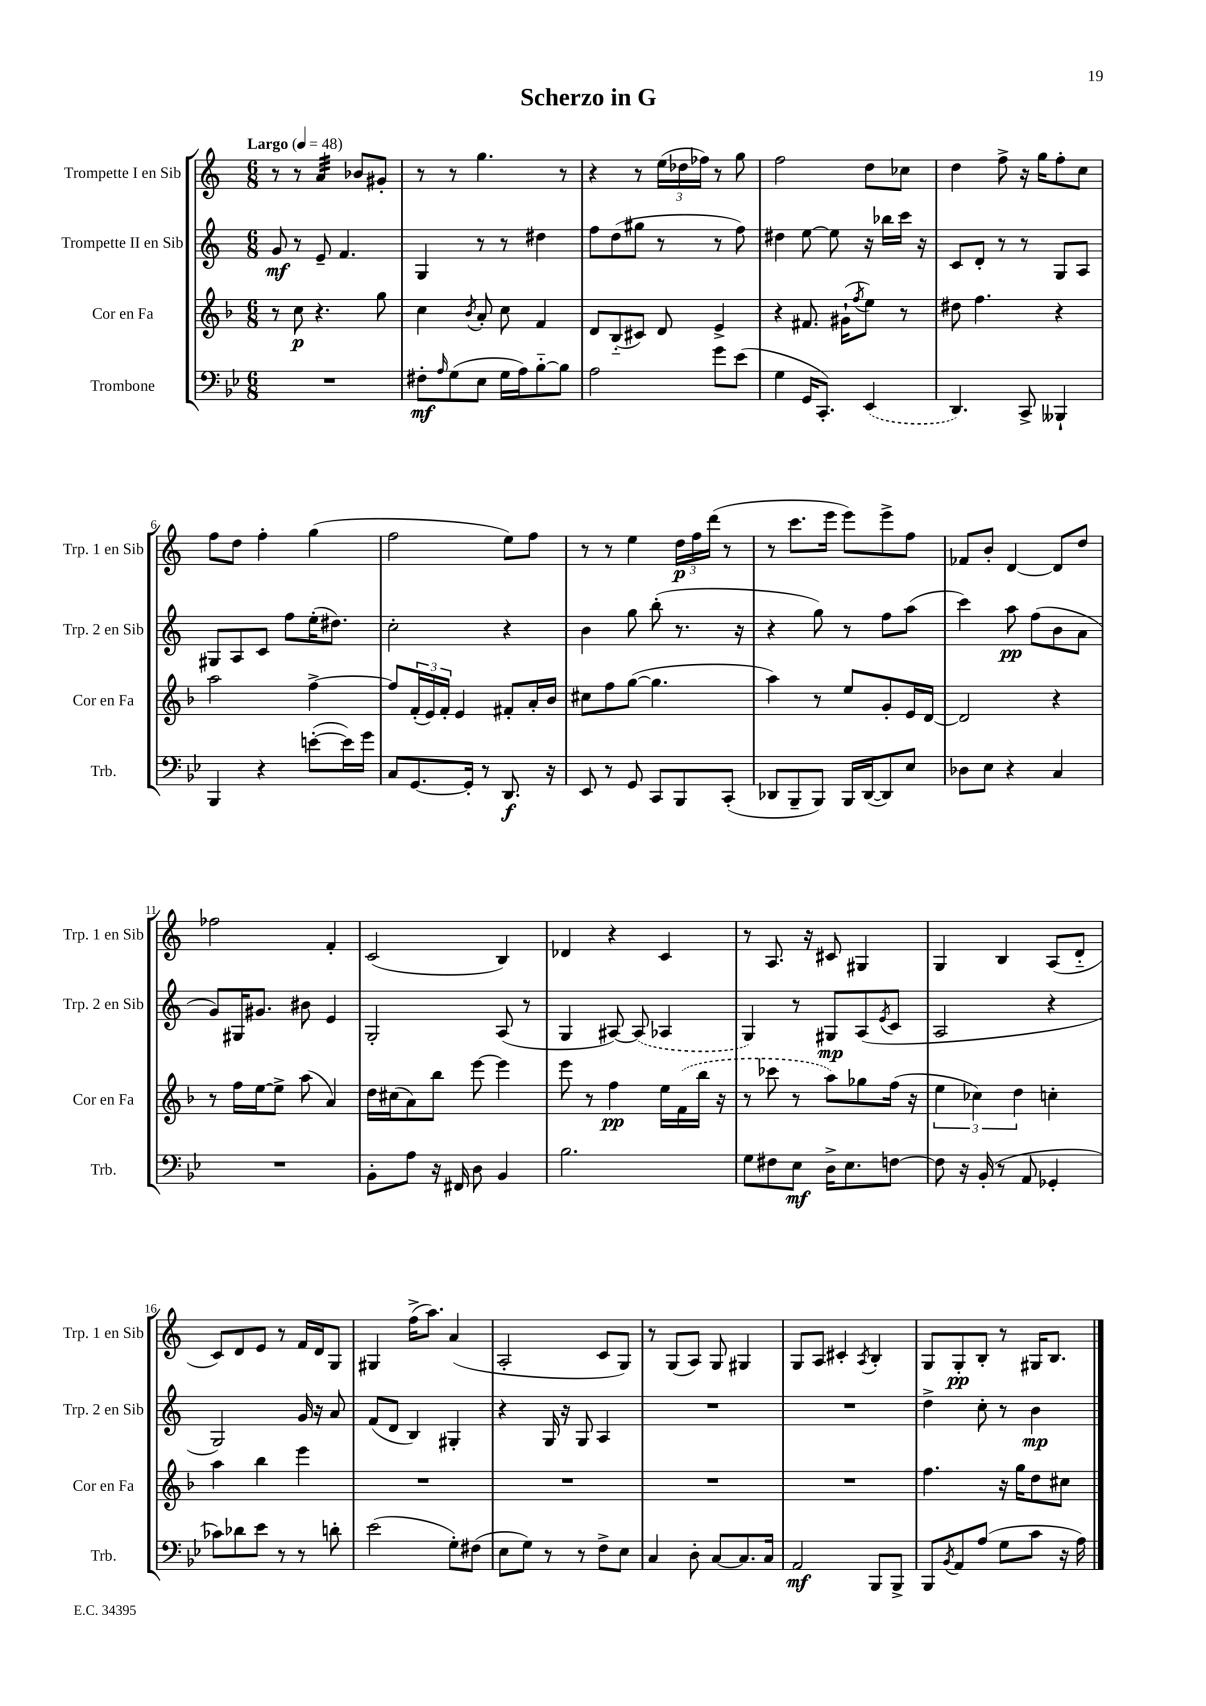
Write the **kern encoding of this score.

**kern	**dynam	**kern	**dynam	**kern	**dynam	**kern	**dynam
*part4	*part4	*part3	*part3	*part2	*part2	*part1	*part1
*staff4	*staff4	*staff3	*staff3	*staff2	*staff2	*staff1	*staff1
*I"Trombone	*	*I"Cor en Fa	*	*I"Trompette II en Sib	*	*I"Trompette I en Sib	*
*I'Trb.	*	*I'Cor en Fa	*	*I'Trp. 2 en Sib	*	*I'Trp. 1 en Sib	*
*clefF4	*	*clefG2	*	*clefG2	*	*clefG2	*
*k[b-e-]	*	*k[b-]	*	*k[]	*	*k[]	*
*M6/8	*	*M6/8	*	*M6/8	*	*M6/8	*
*MM48	*	*MM48	*	*MM48	*	*MM48	*
=1	=1	=1	=1	=1	=1	=1	=1
!	!	!	!	!	!	!LO:TX:a:B:t=Largo	!
2.r	.	8r	.	8g/	mf	8r	.
.	.	8cc\	p	8r	.	8r	.
*	*	*	*	*	*	*tremolo	*
.	.	4.r	.	8e~/	.	32a/LLL	.
.	.	.	.	.	.	32a/	.
.	.	.	.	.	.	32a/	.
.	.	.	.	.	.	32a/	.
.	.	.	.	4.f/	.	32a/	.
.	.	.	.	.	.	32a/	.
.	.	.	.	.	.	32a/	.
.	.	.	.	.	.	32a/JJJ	.
*	*	*	*	*	*	*Xtremolo	*
.	.	.	.	.	.	8b-X/L	.
.	.	8gg\	.	.	.	8g#X'/J	.
=2	=2	=2	=2	=2	=2	=2	=2
8F#X'\L	mf	4cc\	.	4G/	.	8r	.
16qqA/	.	.	.	.	.	.	.
(8G\	.	.	.	.	.	8r	.
.	.	8qb-/	.	.	.	.	.
8E-\J	.	8a'/	.	8r	.	4.gg\	.
16G\LL	.	8cc\	.	8r	.	.	.
16A\J)	.	.	.	.	.	.	.
[8B-\	.	4f/	.	4dd#X\	.	.	.
8B-\J]	.	.	.	.	.	8r	.
=3	=3	=3	=3	=3	=3	=3	=3
2A\	.	8d/L	.	8ff\L	.	4r	.
.	.	(8B-/	.	(8dd\	.	.	.
.	.	8c#X/J)	.	8gg#X\J	.	8r	.
.	.	8d/	.	8r	.	(24ee\LL	.
.	.	.	.	.	.	24dd-X\	.
.	.	.	.	.	.	24ff-X\JJ)	.
8g\L	.	4e^/	.	8r	.	8r	.
(8e-\J	.	.	.	8ff\)	.	8gg\	.
=4	=4	=4	=4	=4	=4	=4	=4
4G\	.	4r	.	4dd#X\	.	2ff\	.
16GG/KL	.	8.f#X/	.	[8ee\	.	.	.
8.CC'/J)	.	.	.	.	.	.	.
.	.	.	.	8ee\]	.	.	.
.	.	(16g#X`\KL	.	.	.	.	.
.	.	8qff/	.	.	.	.	.
(4EE-/	.	8ee\J)	.	16r	.	8dd\L	.
.	.	.	.	16bb-X\LL	.	.	.
.	.	8r	.	16ccc\JJ	.	8cc-X\J	.
.	.	.	.	16r	.	.	.
=5	=5	=5	=5	=5	=5	=5	=5
4.DD/)	.	8dd#X\	.	8c/L	.	4dd\	.
.	.	4.ff\	.	8d'/J	.	.	.
.	.	.	.	8r	.	8ff^\	.
8CC^/	.	.	.	8r	.	16r	.
.	.	.	.	.	.	16gg\KL	.
4BBB--X`/	.	4r	.	8G/L	.	8ff'\	.
.	.	.	.	8A/J	.	8cc\J	.
!!LO:LB:g=z
=6	=6	=6	=6	=6	=6	=6	=6
4BBB-/	.	2aa\	.	8G#X/L	.	8ff\L	.
.	.	.	.	8A/	.	8dd\J	.
4r	.	.	.	8c/J	.	4ff'\	.
.	.	.	.	8ff\L	.	.	.
([8en'\L	.	[4ff^\	.	(16ee'\K	.	(4gg\	.
.	.	.	.	8.dd#X\J)	.	.	.
16e\L])	.	.	.	.	.	.	.
16g\JJ	.	.	.	.	.	.	.
=7	=7	=7	=7	=7	=7	=7	=7
8C/L	.	8ff/L]	.	2cc'\	.	2ff\	.
[8.GG/	.	(24f'/L	.	.	.	.	.
.	.	24e/)	.	.	.	.	.
.	.	24f'/JJ	.	.	.	.	.
.	.	4e/	.	.	.	.	.
16GG'/Jk]	.	.	.	.	.	.	.
8r	.	.	.	.	.	.	.
8.DD/	f	8f#X'/L	.	4r	.	8ee\L)	.
.	.	16a'/L	.	.	.	8ff\J	.
16r	.	16b-/JJ	.	.	.	.	.
=8	=8	=8	=8	=8	=8	=8	=8
8EE-/	.	8cc#X\L	.	4b\	.	8r	.
8r	.	8ff\	.	.	.	8r	.
8GG/	.	([8gg\J	.	8gg\	.	4ee\	.
8CC/L	.	4.gg\]	.	(8bb'\	.	.	.
8BBB-/	.	.	.	8.r	.	24dd\LL	p
.	.	.	.	.	.	24ff\	.
.	.	.	.	.	.	(24ddd\JJ	.
(8CC'/J	.	.	.	.	.	8r	.
.	.	.	.	16r	.	.	.
=9	=9	=9	=9	=9	=9	=9	=9
8DD-X/L	.	4aa\)	.	4r	.	8r	.
8BBB-~/	.	.	.	.	.	8.ccc\L	.
8BBB-/J)	.	8r	.	8gg\)	.	.	.
.	.	.	.	.	.	16eee\Jk	.
16BBB-/LL	.	8ee/L	.	8r	.	8eee\L)	.
([16DD-/J	.	.	.	.	.	.	.
8DD-/])	.	8g'/	.	8ff\L	.	8eee^\	.
8E-/J	.	16e/L	.	(8aa\J	.	8ff\J	.
.	.	[16d/JJ	.	.	.	.	.
=10	=10	=10	=10	=10	=10	=10	=10
8D-X\L	.	2d/]	.	4ccc\)	.	8f-X/L	.
8E-\J	.	.	.	.	.	8b'/J	.
4r	.	.	.	8aa\	pp	[4d/	.
.	.	.	.	(8ff\L	.	.	.
4C/	.	4r	.	8b\	.	8d/L]	.
.	.	.	.	8a\J	.	8dd/J	.
!!LO:LB:g=z
=11	=11	=11	=11	=11	=11	=11	=11
2.r	.	8r	.	8g/L)	.	2ff-X\	.
.	.	16ff\LL	.	16G#X/K	.	.	.
.	.	[16ee\J	.	8.g#X/J	.	.	.
.	.	8ee^\J]	.	.	.	.	.
.	.	(8aa\	.	8b#X\	.	.	.
.	.	4a/)	.	4e/	.	4f'/	.
=12	=12	=12	=12	=12	=12	=12	=12
8BB-'\L	.	16dd\LL	.	2G'/	.	(2c/	.
.	.	(16cc#X\J	.	.	.	.	.
8A\J	.	8a\)	.	.	.	.	.
16r	.	8bb-\J	.	.	.	.	.
16FF#X/	.	.	.	.	.	.	.
8D\	.	[8eee\	.	.	.	.	.
4BB-/	.	4eee\]	.	(8A/	.	4B/)	.
.	.	.	.	8r	.	.	.
=13	=13	=13	=13	=13	=13	=13	=13
2.B-\	.	8eee\	.	4G/	.	4d-X/	.
.	.	8r	.	.	.	.	.
.	.	4ff\	pp	[8A#X/)	.	4r	.
.	.	.	.	(8A#/]	.	.	.
.	.	16ee\LL	.	4A-X/	.	4c/	.
.	.	(16f\	.	.	.	.	.
.	.	16bb-\JJ	.	.	.	.	.
.	.	16r	.	.	.	.	.
=14	=14	=14	=14	=14	=14	=14	=14
8G\L	.	8r	.	4G/)	.	8r	.
8F#X\	.	8ccc-X\	.	.	.	8.A/	.
8E-\J	mf	8r	.	8r	.	.	.
.	.	.	.	.	.	16r	.
16D^\KL	.	8aa\L)	.	8G#X/L	mp	8c#X/	.
8.E-\	.	.	.	.	.	.	.
.	.	8gg-X\	.	(8A/	.	4G#X/	.
.	.	.	.	8qe/	.	.	.
[8Fn\J	.	(16ff\Jk	.	8c/J	.	.	.
.	.	16r	.	.	.	.	.
=15	=15	=15	=15	=15	=15	=15	=15
8F\]	.	6ee\	.	2A/	.	4G/	.
16r	.	.	.	.	.	.	.
.	.	6cc-X\)	.	.	.	.	.
(16BB-'/	.	.	.	.	.	.	.
8r	.	.	.	.	.	4B/	.
.	.	6dd\	.	.	.	.	.
8AA/	.	.	.	.	.	.	.
4GG-X'/	.	4ccn'\	.	4r	.	(8A/L	.
.	.	.	.	.	.	8d/J	.
!!LO:LB:g=z
=16	=16	=16	=16	=16	=16	=16	=16
8c-X\L)	.	4aa\	.	2G/)	.	8c/L)	.
8d-X\	.	.	.	.	.	8d/	.
8e-\J	.	4bb-\	.	.	.	8e/J	.
8r	.	.	.	.	.	8r	.
8r	.	4eee\	.	16g/	.	16f/LL	.
.	.	.	.	16r	.	16d/J	.
8dn'\	.	.	.	8a/	.	8G/J	.
=17	=17	=17	=17	=17	=17	=17	=17
(2e-\	.	2.r	.	(8f/L	.	4G#X/	.
.	.	.	.	8d/J	.	.	.
.	.	.	.	4B/)	.	(16ff^\KL	.
.	.	.	.	.	.	8.aa\J)	.
8G'\L)	.	.	.	4G#X'/	.	(4a/	.
(8F#X\J	.	.	.	.	.	.	.
=18	=18	=18	=18	=18	=18	=18	=18
8E-\L	.	2.r	.	4r	.	2A'/	.
8G\J)	.	.	.	.	.	.	.
8r	.	.	.	16G/	.	.	.
.	.	.	.	16r	.	.	.
8r	.	.	.	8G/	.	.	.
8F^\L	.	.	.	4A/	.	8c/L	.
8E-\J	.	.	.	.	.	8G/J)	.
=19	=19	=19	=19	=19	=19	=19	=19
4C/	.	2.r	.	2.r	.	8r	.
.	.	.	.	.	.	(8G/L	.
8D'\	.	.	.	.	.	8A/J)	.
[8C/L	.	.	.	.	.	8G/	.
8.C/]	.	.	.	.	.	4G#X/	.
16C/Jk	.	.	.	.	.	.	.
=20	=20	=20	=20	=20	=20	=20	=20
2AA/	mf	2.r	.	2.r	.	8G/L	.
.	.	.	.	.	.	8A/J	.
.	.	.	.	.	.	4c#X'/	.
.	.	.	.	.	.	8qA/	.
8BBB-/L	.	.	.	.	.	4B'/	.
8BBB-^/J	.	.	.	.	.	.	.
=21	=21	=21	=21	=21	=21	=21	=21
8BBB-/L	.	4.ff\	.	4dd^\	.	8G/L	.
8qBB-/	.	.	.	.	.	.	.
8AA/	.	.	.	.	.	8G'/	pp
(8A/J	.	.	.	8cc'\	.	8B'/J	.
8G\L	.	16r	.	8r	.	8r	.
.	.	16gg\KL	.	.	.	.	.
8c\J	.	8dd\	.	4b\	mp	16G#X/KL	.
.	.	.	.	.	.	8.B/J	.
16r	.	8cc#X\J	.	.	.	.	.
16A\)	.	.	.	.	.	.	.
==	==	==	==	==	==	==	==
*-	*-	*-	*-	*-	*-	*-	*-
